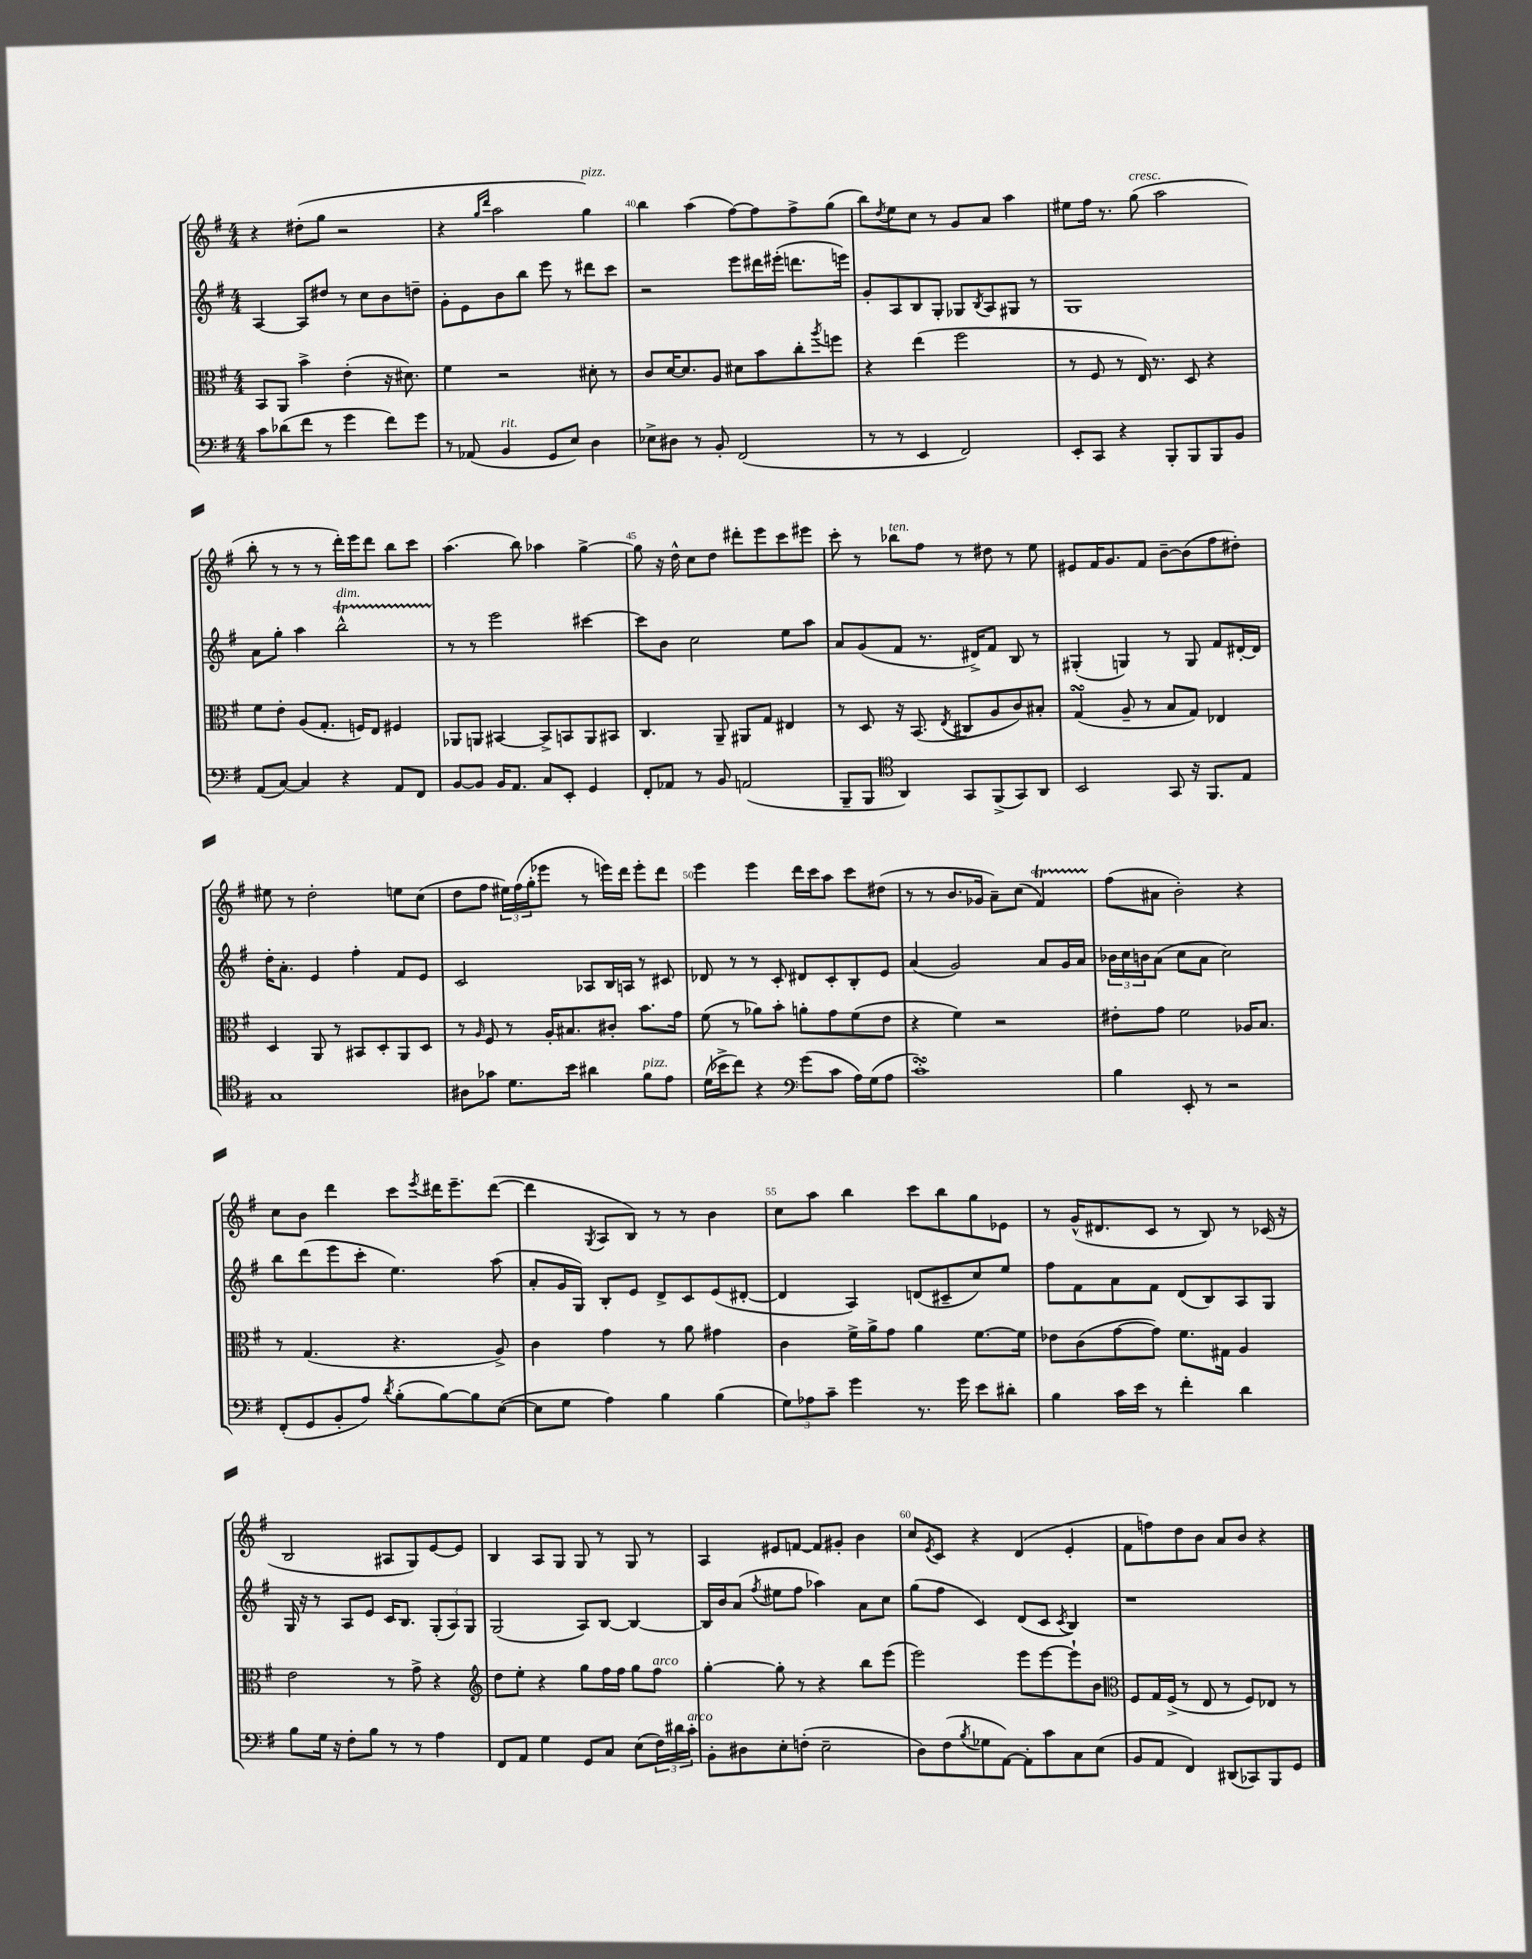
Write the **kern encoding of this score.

**kern	**kern	**kern	**kern
*staff4	*staff3	*staff2	*staff1
*clefF4	*clefC3	*clefG2	*clefG2
*k[f#]	*k[f#]	*k[f#]	*k[f#]
*M4/4	*M4/4	*M4/4	*M4/4
8c\L	8BB/L	[4A/	4r
(8d-\	8AA/J	.	.
8f#\J	4b^\	8A/]L	(8dd#'\L
8r	.	8dd#/J	8gg\J
4g\	(4e'\	8r	2r
.	.	8cc\L	.
8f#\L)	16r	8b\	.
.	8.d#\)	.	.
8g\J	.	8dd~\J	.
=	=	=	=
8r	4f#\	8g'\L	4r
(8AA-/	.	8e\	.
.	.	.	16qqgg/LL
.	.	.	16qqddd/JJ
4BB/	2r	8b\	2aa\
.	.	8bb\J	.
8GG/L	.	8eee\	.
8E/J)	.	8r	.
4D\	8d#'\	8ddd#\L	4gg\)
.	8r	8ccc\J	.
=	=	=	=
8E-^\L	8c/L	2r	4bb\
8D#\J	[16d/K	.	.
.	8.d/]	.	.
8r	.	.	(4aa\
8BB'/	8A/J	.	.
(2FF#/	8d#\L	8eee\L	[8ff#\L)
.	8b\	16ddd#\L	8ff#\]
.	.	(16eee#'\JJ	.
.	8cc'\	8.ddd\L	8ff#^\
.	8qaa/	.	.
.	8ff\J	.	(8gg\J
.	.	16eee\Jk)	.
=	=	=	=
8r	4r	8g'/L	8bb\L)
.	.	.	8qdd/
8r	.	8A/	8ee\
4EE/	(4ee\	8B/	8cc\J
.	.	8G'/J	8r
2FF#/)	2ff#\	8G-/L	8g/L
.	.	8qB/	.
.	.	8A/	8a/J
.	.	8G#/J	4aa\
.	.	8r	.
=	=	=	=
8EE'/L	8r	1G	8ee#\L
8CC/J	8F#/	.	16ff#\Jk
.	.	.	8.r
4r	8r	.	.
.	16E/)	.	(8gg\
.	8.r	.	.
8BBB'/L	.	.	2aa\
8BBB/	8D/	.	.
8BBB/	4r	.	.
8BB/J	.	.	.
=	=	=	=
(8AA/L	8f#\L	8a\L	8bb'\
[8C/J)	8e'\J	8gg'\J	8r
4C/]	(8A/L	4aa\	8r
.	8.G'/J	.	8r
4r	.	2bb^^\	16ddd'\LL)
.	16F/LK)	.	16eee\J
.	8E/J	.	8ddd\J
8AA/L	4F#/	.	8bb\L
8FF#/J	.	.	8ccc\J
=	=	=	=
[8BB/L	8AA-/L	8r	(4.aa\
8BB/]J	8AA/J	8r	.
16BB/LK	[4BB#/	2eee\	.
8.AA/J	.	.	.
.	.	.	8bb\)
8C/L	8BB#^/]L	.	4aa-\
8EE'/J	8BB/	.	.
4GG/	8AA/	[4ccc#\	[4gg^\
.	8BB#/J	.	.
=	=	=	=
8FF#'/L	4.C/	8ccc#\]L	8gg\]
8AA-/J	.	8b\J	16r
.	.	.	16dd^^\
8r	.	2cc\	8cc\L
8BB/	8AA~/	.	8dd\J
(2AA/	8AA#/L	.	8ddd#'\L
.	8G/J	.	8eee\
.	4E#/	8ee\L	8ccc\
.	.	8aa\J	8eee#\J
=	=	=	=
8BBB~/L	8r	8a/L	8ccc'\
8BBB/J	8D/	(8g/	8r
*clefC4	*	*	*
4AA/)	16r	8f#/J	8bb-\L
.	(8.BB/	.	.
.	.	8.r	8ff#\J
.	8qE/	.	.
8GG/L	8C#/L	.	8r
.	.	16d#^/LK)	.
(8FF#^/	8A/	8f#/J	8dd#\
8GG/)	8c/)	8B/	8r
8AA/J	8B#'/J	8r	8ee\
=	=	=	=
2BB/	(4G/	(4G#'/	8e#/L
.	.	.	16f#/K
.	.	.	8.g/
.	8A~/	4G/)	.
.	8r	.	8f#/J
8GG/	8B/L	8r	[8b~\L
16r	8G/J)	8G/	(8b\]
8.FF#/L	.	.	.
.	4E-/	8f#/L	8ff#\
8E/J	.	[16d#'/L	8dd#'\J)
.	.	16d#/]JJ	.
=	=	=	=
1G	4D/	16dd'\LK	8ee#\
.	.	8.a'\J	.
.	.	.	8r
.	8AA/	4e/	2dd'\
.	8r	.	.
.	8BB#/L	4ff#'\	.
.	8D'/	.	.
.	8AA/	8f#/L	8ee\L
.	8D/J	8e/J	(8cc\J
=	=	=	=
8A#\L	8r	2c/	8dd\L
.	16qqA/	.	.
8g-\J	8F#/	.	8ff#\J
8.d\L	8r	.	24ee#\LL)
.	.	.	(24ff#\
.	.	.	24gg'\J
.	16A'/LK	.	8eee-\J
16b\Jk	8.B#/	.	.
4a#\	.	8A-/L	8r
.	8c#'/J	16B/L	16eee\LL)
.	.	16A/JJ	16ddd\JJ
8f#\L	8.b\L	8r	8eee'\L
8e\J	.	8c#/	8ddd\J
.	16g\Jk	.	.
=	=	=	=
(16d\LL	(8f#\	8d-/	4eee\
16b-^\J	.	.	.
8cc\J)	8r	8r	.
4r	8a-\L)	8r	4eee\
.	8b'\J	8c'/	.
*clefF4	*	*	*
(8g\L	8a'\L	8d#/L	16ddd\LL
.	.	.	16ccc\J
8c\J	8g\	8c'/	8aa\J
16A\LL)	(8f#\	8B'/	8ccc\L
(16G\J	.	.	.
8A\J	8e\J	8e/J	(8dd#\J
=	=	=	=
1c')	4r	(4a/	8r
.	.	.	8r
.	4f#\)	2g/)	8.b/L
.	.	.	16g-/Jk
.	2r	.	8a~\L)
.	.	.	(8cc\J
.	.	8a/L	4f#/)
.	.	16g/L	.
.	.	16a/JJ	.
=	=	=	=
4B\	8e#'\L	24b-\LL	(8ff#\L
.	.	24cc\	.
.	.	24b\J	.
.	8g\J	(8a\J	8a#\J
8EE'/	2f#\	8cc\L	2b'\)
8r	.	8a\J	.
2r	.	2cc\)	.
.	16A-/LK	.	4r
.	8.B/J	.	.
=	=	=	=
(8FF#'/L	8r	8bb\L	8cc\L
8GG/	(4.G/	(8ddd\	8b\J
8BB'/	.	8eee\	4ddd\
8A/J)	.	8ccc'\J	.
8qd/	.	.	.
(8B'\L	4.r	4.ee\)	8ccc\L
.	.	.	8qeee/
[8B\)	.	.	16ddd#\K
.	.	.	8.eee~\
8B\]	.	.	.
([8E\J	8A^/)	(8aa\	([8ddd#\J
=	=	=	=
8E\]L	4c\	8a'/L	4ddd#\]
8G\J	.	16g/L	.
.	.	16G/JJ)	.
.	.	.	8qG/
4A\)	4g\	8B'/L	8A/L
.	.	8e/J	8B/J)
4B\	8r	8d^/L	8r
.	8a\	8c/	8r
(4B\	4g#\	(8e/	4b\
.	.	[8d#'/J	.
=	=	=	=
12G\L)	4c\	4d#/]	8cc\L
12A-\	.	.	.
.	.	.	8aa\J
12c~\J	.	.	.
4g\	16f#^\LL	4A/)	4bb\
.	16a^\J	.	.
.	8g\J	.	.
8.r	4a\	(8d/L	8ccc\L
.	.	8c#~/	8bb\
16g\	.	.	.
8e\L	[8.f#\L	8cc/)	8gg\
8d#'\J	.	8ee/J	8e-\J
.	16f#\]Jk	.	.
=	=	=	=
4B\	8e-\L	8ff#\L	8r
.	(8c\	8f#\	(16g^^/LK
.	.	.	8.d#/
16c\LL	[8g\	8a\	.
16e\JJ	.	.	.
8r	8g\]J)	8f#\J	8c/J
4f#'\	8.f#\L	(8d/L	8r
.	.	8B/)	8B/)
.	16G#\Jk	.	.
4d\	4A/	8A/	8r
.	.	8G/J	(16c-/
.	.	.	16r
=	=	=	=
8B\L	2e\	16G/	2B/
.	.	16r	.
16G\Jk	.	8r	.
16r	.	.	.
8F#'\L	.	8A/L	.
8B\J	.	8e/J	.
8r	8r	16c/LK	8A#/L
.	.	8.B/J	.
8r	8g^\	.	8G/)
4A\	4r	(12G'/L	[8e/
.	.	12A/)	.
.	.	.	8e/]J
.	.	12G/J	.
=	=	=	=
*	*clefG2	*	*
8FF#/L	8dd\L	(2G/	4B/
8AA/J	8ee'\J	.	.
4G\	4r	.	8A/L
.	.	.	8G/J
8GG/L	8gg\L	8A/L)	8G/
8C/J	16ff#\L	[8B/J	8r
.	16ff#\JJ	.	.
(8E\L	8gg\L	4B/_	8G/
24F#\L)	8ff#\J	.	8r
24d#\	.	.	.
24c'\JJ	.	.	.
=	=	=	=
8BB'\L	[4gg'\	16B/]LL	4A/
.	.	16b/J	.
8D#\	.	(8a/J	.
.	.	8qff#/	.
8E'\	8gg'\]	8ee#\L	8e#/L
(8F'\J	8r	8ff#\J	[8f/J
2E~\	4r	4aa-\)	8f/]L
.	.	.	8g#'/J
.	8bb\L	8a\L	4b\
.	(8eee\J	8cc\J	.
=	=	=	=
8D\L)	2eee\)	(8gg\L	8cc/L
.	.	.	8qe/
(8F#\	.	8ff#\J	8c/J
8qB/	.	.	.
8G-\	.	4c/)	4r
[8AA\J)	.	.	.
8AA'\]L	8eee\L	(8d/L	(4d/
8c\	[8eee\	8c/J	.
.	.	8qc/	.
8C\	8eee`\]	4B/)	4e'/
(8E\J	8b\J	.	.
=	=	=	=
*	*clefC3	*	*
8BB/L	8F#/L	1r	8f#\L
8AA/J	16G/L	.	8ff\)
.	(16F#^/JJ	.	.
4FF#/)	8r	.	8dd\
.	8E/	.	8b\J
(8DD#/L	8r	.	8a/L
8CC-/)	8F#/L)	.	8b/J
8BBB/	8E-/J	.	4r
8GG/J	8r	.	.
==	==	==	==
*-	*-	*-	*-
